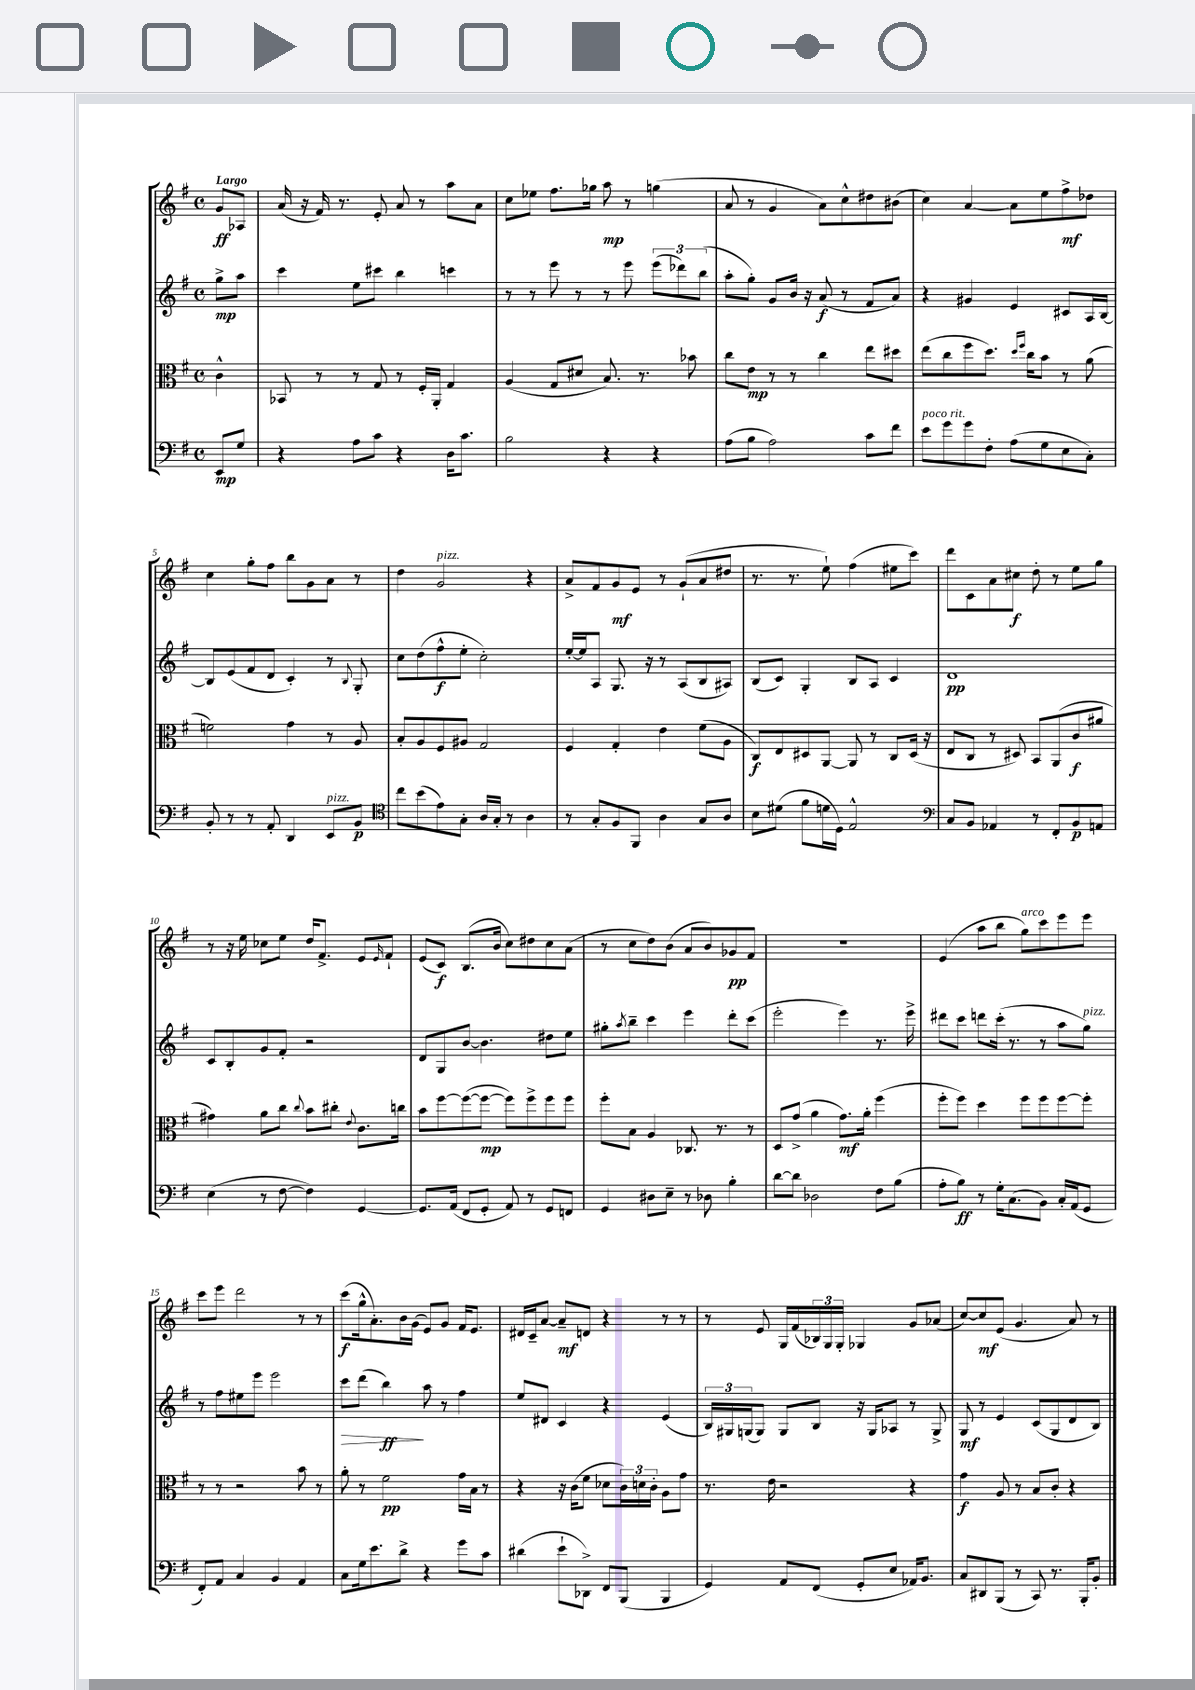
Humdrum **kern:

**kern	**dynam	**kern	**dynam	**kern	**dynam	**kern	**dynam
*part4	*part4	*part3	*part3	*part2	*part2	*part1	*part1
*staff4	*staff4	*staff3	*staff3	*staff2	*staff2	*staff1	*staff1
*clefF4	*	*clefC3	*	*clefG2	*	*clefG2	*
*k[f#]	*	*k[f#]	*	*k[f#]	*	*k[f#]	*
*M4/4	*	*M4/4	*	*M4/4	*	*M4/4	*
*met(c)	*	*met(c)	*	*met(c)	*	*met(c)	*
=	=	=	=	=	=	=	=
!	!	!	!	!	!	!LO:TX:a:B:t=Largo	!
8EE/L	mp	4c^^\	.	8gg^\L	mp	8g/L	ff
8G/J	.	.	.	8aa\J	.	8A-X/J	.
=1	=1	=1	=1	=1	=1	=1	=1
4r	.	8BB-X/	.	4ccc\	.	(16a/	.
.	.	.	.	.	.	16r	.
.	.	8r	.	.	.	16f#/)	.
.	.	.	.	.	.	8.r	.
8A\L	.	8r	.	8ee\L	.	.	.
8c\J	.	8G/	.	8ccc#X\J	.	8e'/	.
4r	.	8r	.	4bb\	.	8a/	.
.	.	16F#'/LL	.	.	.	8r	.
.	.	16AA'/JJ	.	.	.	.	.
16D\KL	.	4G/	.	4cccn\	.	8aa\L	.
8.c\J	.	.	.	.	.	.	.
.	.	.	.	.	.	8a\J	.
=2	=2	=2	=2	=2	=2	=2	=2
2B\	.	(4A/	.	8r	.	8cc\L	.
.	.	.	.	8r	.	8ee-X\J	.
.	.	8G/L	.	8eee\	.	8.ff#\L	.
.	.	8d#X/J	.	8r	.	.	.
.	.	.	.	.	.	16gg-X\Jk	.
4r	.	8.B/)	.	8r	.	8aa\	mp
.	.	.	.	8eee\	.	8r	.
.	.	8.r	.	.	.	.	.
4r	.	.	.	(12eee\L	.	(4ggn\	.
.	.	.	.	12ddd-X\)	.	.	.
.	.	8b-X\	.	.	.	.	.
.	.	.	.	(12bb\J	.	.	.
=3	=3	=3	=3	=3	=3	=3	=3
(8A\L	.	8cc\L	.	8aa'\L	.	8a/	.
8B\J	.	8e\J	mp	8gg'\J)	.	8r	.
2A\)	.	8r	.	8g/L	.	4g/	.
.	.	8r	.	16b/Jk	.	.	.
.	.	.	.	16r	.	.	.
.	.	4cc\	.	(8a/	f	8a\L)	.
.	.	.	.	8r	.	8cc^^\	.
8c\L	.	8ee\L	.	8f#/L	.	8dd#X\	.
8f#\J	.	8dd#X\J	.	8a/J)	.	(8b#X\J	.
=4	=4	=4	=4	=4	=4	=4	=4
!LO:TX:a:i:t=poco rit.	!	!	!	!	!	!	!
8e\L	.	(8ee\L	.	4r	.	4cc\)	.
8g\	.	8cc\	.	.	.	.	.
8g\	.	8ff#\	.	4g#X/	.	[4a/	.
8F#'\J	.	8.dd\J)	.	.	.	.	.
(8A\L	.	.	.	4e/	.	8a\L]	.
.	.	16qqdd/LL	.	.	.	.	.
.	.	16qqff#/JJ	.	.	.	.	.
.	.	16cc\KL	.	.	.	.	.
8G\	.	8b\J	.	.	.	8ee\	.
8E\	.	8r	.	8c#X/L	.	8ff#^\	mf
8C'\J)	.	(8a\	.	16A/L	.	8dd-X\J	.
.	.	.	.	[16B/JJ	.	.	.
!!LO:LB:g=z
=5	=5	=5	=5	=5	=5	=5	=5
8BB'/	.	2fn\)	.	8B/L]	.	4cc\	.
8r	.	.	.	(8e/	.	.	.
8r	.	.	.	8f#/	.	8gg'\L	.
8AA'/	.	.	.	8d/J	.	8ff#\J	.
4DD/	.	4g\	.	4c'/)	.	8bb\L	.
.	.	.	.	.	.	8g\	.
!LO:TX:a:i:t=pizz.	!	!	!	!	!	!	!
8EE/L	.	8r	.	8r	.	8a\J	.
.	.	.	.	8qqB/	.	.	.
8BB/J	p	8A/	.	8G'/	.	8r	.
=6	=6	=6	=6	=6	=6	=6	=6
*clefC4	*	*	*	*	*	*	*
8cc\L	.	8B'/L	.	8cc\L	.	4dd\	.
(8b\	.	8A/	.	(8dd\	.	.	.
!	!	!	!	!	!	!LO:TX:a:i:t=pizz.	!
8e\)	.	8F#/	.	8ff#^^\	f	2g/	.
8G'\J	.	8A#X/J	.	8ee'\J	.	.	.
16A/LL	.	2G/	.	2cc'\)	.	.	.
16G'/JJ	.	.	.	.	.	.	.
8r	.	.	.	.	.	.	.
4A\	.	.	.	.	.	4r	.
=7	=7	=7	=7	=7	=7	=7	=7
8r	.	4F#/	.	[16ee'/LL	.	8a^/L	.
.	.	.	.	16ee/J]	.	.	.
8G'/L	.	.	.	8A/J	.	8f#/	.
8F#/	.	4G'/	.	8.G/	.	8g/	mf
8FF#/J	.	.	.	.	.	8e/J	.
.	.	.	.	16r	.	.	.
4A\	.	4e\	.	8r	.	8r	.
.	.	.	.	(8A/L	.	(8g`/L	.
8G/L	.	(8f#\L	.	8B/	.	8a/	.
8A/J	.	8A\J	.	8A#X/J)	.	8dd#X/J	.
=8	=8	=8	=8	=8	=8	=8	=8
8B\L	.	8C/L)	f	(8B/L	.	8.r	.
(8d#X\J	.	8E/	.	8c/J)	.	.	.
.	.	.	.	.	.	8.r	.
8f#\L	.	8D#X/	.	4G'/	.	.	.
16dn\L	.	[8AA/J	.	.	.	8ee`\)	.
16D\JJ)	.	.	.	.	.	.	.
2E^^/	.	8AA/]	.	8B/L	.	(4ff#\	.
.	.	8r	.	8A/J	.	.	.
.	.	8C/L	.	4c/	.	8ee#X\L	.
.	.	(16D#/Jk	.	.	.	8ccc\J)	.
.	.	16r	.	.	.	.	.
=9	=9	=9	=9	=9	=9	=9	=9
*clefF4	*	*	*	*	*	*	*
8C/L	.	8E/L	.	1d	pp	8ddd\L	.
8BB/J	.	8C/J	.	.	.	8c\	.
4AA-X/	.	8r	.	.	.	8a\	.
.	.	8D#X/)	.	.	.	8cc#X\J	f
8r	.	8BB/L	.	.	.	8dd'\	.
8FF#'/L	.	(8AA/	.	.	.	8r	.
8BB/	p	8c/	f	.	.	8ee\L	.
8AAn/J	.	8a#X/J	.	.	.	8gg\J	.
!!LO:LB:g=z
=10	=10	=10	=10	=10	=10	=10	=10
(4E\	.	4g#X\)	.	8c/L	.	8r	.
.	.	.	.	8B'/	.	16r	.
.	.	.	.	.	.	16ee\	.
8r	.	8a\L	.	8g/	.	8cc-X\L	.
[8F#\	.	8cc\J	.	8f#'/J	.	8ee\J	.
.	.	8qqcc/	.	.	.	.	.
4F#\])	.	8b\L	.	2r	.	16dd/KL	.
.	.	.	.	.	.	8.f#^/J	.
.	.	8cc#X'\J	.	.	.	.	.
.	.	8qqe/	.	.	.	.	.
[4GG/	.	8.c\L	.	.	.	8e/L	.
.	.	.	.	.	.	16qqe/	.
.	.	.	.	.	.	8f#`/J	.
.	.	16ccn\Jk	.	.	.	.	.
=11	=11	=11	=11	=11	=11	=11	=11
8.GG/L]	.	8b\L	.	8d/L	.	(8e/L	.
.	.	[8ff#\	.	8G/	.	8c/J)	f
(16AA/Jk	.	.	.	.	.	.	.
8FF#/L	.	(8ff#\_	.	[8b/J	.	(8.B/L	.
8GG'/J	.	8ff#\J_	mp	4.b\]	.	.	.
.	.	.	.	.	.	16b/Jk	.
8AA/)	.	8ff#\L])	.	.	.	8cc\L)	.
8r	.	8ff#^\	.	.	.	8dd#X\	.
8GG/L	.	8ff#\	.	8dd#X\L	.	8cc\	.
8FFn/J	.	8ff#\J	.	8ee\J	.	(8a\J	.
=12	=12	=12	=12	=12	=12	=12	=12
4GG/	.	8ff#'\L	.	8gg#X'\L	.	8r	.
.	.	.	.	8qaa/	.	.	.
.	.	8B\J	.	8bb~\J	.	8cc\L	.
8D#X\L	.	4A/	.	4ccc\	.	8dd\)	.
8E~\J	.	.	.	.	.	(8b\J	.
8r	.	8.C-X/	.	4eee\	.	8a/L	.
8D-X\	.	.	.	.	.	8b/)	.
.	.	8.r	.	.	.	.	.
4B'\	.	.	.	8ddd'\L	.	8g-X/	pp
.	.	8r	.	(8ccc\J	.	8f#/J	.
=13	=13	=13	=13	=13	=13	=13	=13
[8d\L	.	8D/L	.	2eee'\	.	1r	.
8d\J]	.	(8g^/J	.	.	.	.	.
2D-X\	.	4a\	.	.	.	.	.
.	.	8.g\L)	mf	4eee\)	.	.	.
.	.	16a'\Jk	.	.	.	.	.
8F#\L	.	(4ff#\	.	8.r	.	.	.
(8B\J	.	.	.	.	.	.	.
.	.	.	.	16eee^\	.	.	.
=14	=14	=14	=14	=14	=14	=14	=14
8A'\L	.	8ff#'\L	.	8ddd#X\L	.	(4e/	.
8B\J)	ff	8ff#\J)	.	8ccc\J	.	.	.
8r	.	4dd\	.	8dddn\L	.	8aa\L	.
16G'\KL	.	.	.	(16ccc'\Jk	.	8bb\J	.
(8.C\	.	.	.	8.r	.	.	.
!	!	!	!	!	!	!LO:TX:a:i:t=arco	!
.	.	8ff#\L	.	.	.	8gg\L)	.
8BB\J)	.	8ff#\	.	8r	.	8ccc\	.
16C'/LL	.	[8ff#\	.	8aa\L	.	8eee\	.
(16AA/J	.	.	.	.	.	.	.
!	!	!	!	!LO:TX:a:i:t=pizz.	!	!	!
8GG/J	.	8ff#'\J]	.	8gg\J)	.	8eee\J	.
!!LO:LB:g=z
=15	=15	=15	=15	=15	=15	=15	=15
8FF#'/L)	.	8r	.	8r	.	8ccc\L	.
8AA/J	.	8r	.	8ff#\L	.	8eee\J	.
4C/	.	2r	.	8ee#X\	.	2ddd\	.
.	.	.	.	8eee\J	.	.	.
4BB/	.	.	.	2eee\	.	.	.
4AA/	.	8b\	.	.	.	8r	.
.	.	8r	.	.	.	8r	.
=16	=16	=16	=16	=16	=16	=16	=16
!	!	!	!	!	!LO:HP:b	!	!
8C\L	.	8a'\	.	8ccc\L	>	(8ccc\L	f
16G\k	.	8r	.	(8ddd\J	.	16gg^^\k	.
8.e\	.	.	.	.	.	8.a'\)	.
.	.	2f#\	pp	4bb\)	ff	.	.
8d^\J	.	.	.	.	.	16b\L	.
.	.	.	.	.	.	(16g\JJ	.
4r	.	.	.	8aa\	]	8e/L)	.
.	.	.	.	8r	.	8g/J	.
8g\L	.	16g\LL	.	4ff#\	.	16f#/KL	.
.	.	16B\JJ	.	.	.	8.e/J	.
8c\J	.	8r	.	.	.	.	.
=17	=17	=17	=17	=17	=17	=17	=17
(4d#X\	.	4r	.	8ee/L	.	16d#X/LL	.
.	.	.	.	.	.	16c~/J	.
.	.	.	.	8d#X/J	.	[8a/J	.
8e`\L	.	16r	.	4c/	.	8a~/L]	mf
.	.	(16c\KL	.	.	.	.	.
8DD-X^\J)	.	8f#\J	.	.	.	8dn/J	.
8FF#/L	.	8d-X\L	.	4r	.	4r	.
(8BBB/J	.	24c\L)	.	.	.	.	.
.	.	24dn\	.	.	.	.	.
.	.	24c'\JJ	.	.	.	.	.
4BBB/	.	8A\L	.	(4e/	.	8r	.
.	.	8g\J	.	.	.	8r	.
=18	=18	=18	=18	=18	=18	=18	=18
4GG/)	.	8.r	.	24B/LL)	.	8r	.
.	.	.	.	24G#X/	.	.	.
.	.	.	.	(24Gn/J	.	.	.
.	.	.	.	8G/J)	.	8e/	.
.	.	16e\	.	.	.	.	.
8AA/L	.	2r	.	8G/L	.	16G/LL	.
.	.	.	.	.	.	(16f#/	.
(8FF#/J	.	.	.	8B/J	.	24B-X/)	.
.	.	.	.	.	.	24G/	.
.	.	.	.	.	.	24G'/JJ	.
8GG'/L	.	.	.	16r	.	4G-X/	.
.	.	.	.	16G/KL	.	.	.
8E/J	.	.	.	8A-X/J	.	.	.
16AA-X/KL)	.	4r	.	8r	.	8g/L	.
8.BB/J	.	.	.	.	.	.	.
.	.	.	.	8G^/	.	(8a-X/J	.
=19	=19	=19	=19	=19	=19	=19	=19
8C/L	.	4g\	f	8G/	mf	[8cc/L)	.
8DD#X/	.	.	.	8r	.	8cc/]	mf
(8BBB/J	.	8A/	.	4e/	.	(8e/J	.
8r	.	8r	.	.	.	4.g/	.
8CC/)	.	8B/L	.	(8c/L	.	.	.
8.r	.	8c'/J	.	8G/	.	.	.
.	.	4r	.	8d/	.	8a/)	.
16BBB'/KL	.	.	.	.	.	.	.
8BB'/J	.	.	.	8B/J)	.	8r	.
==	==	==	==	==	==	==	==
*-	*-	*-	*-	*-	*-	*-	*-
